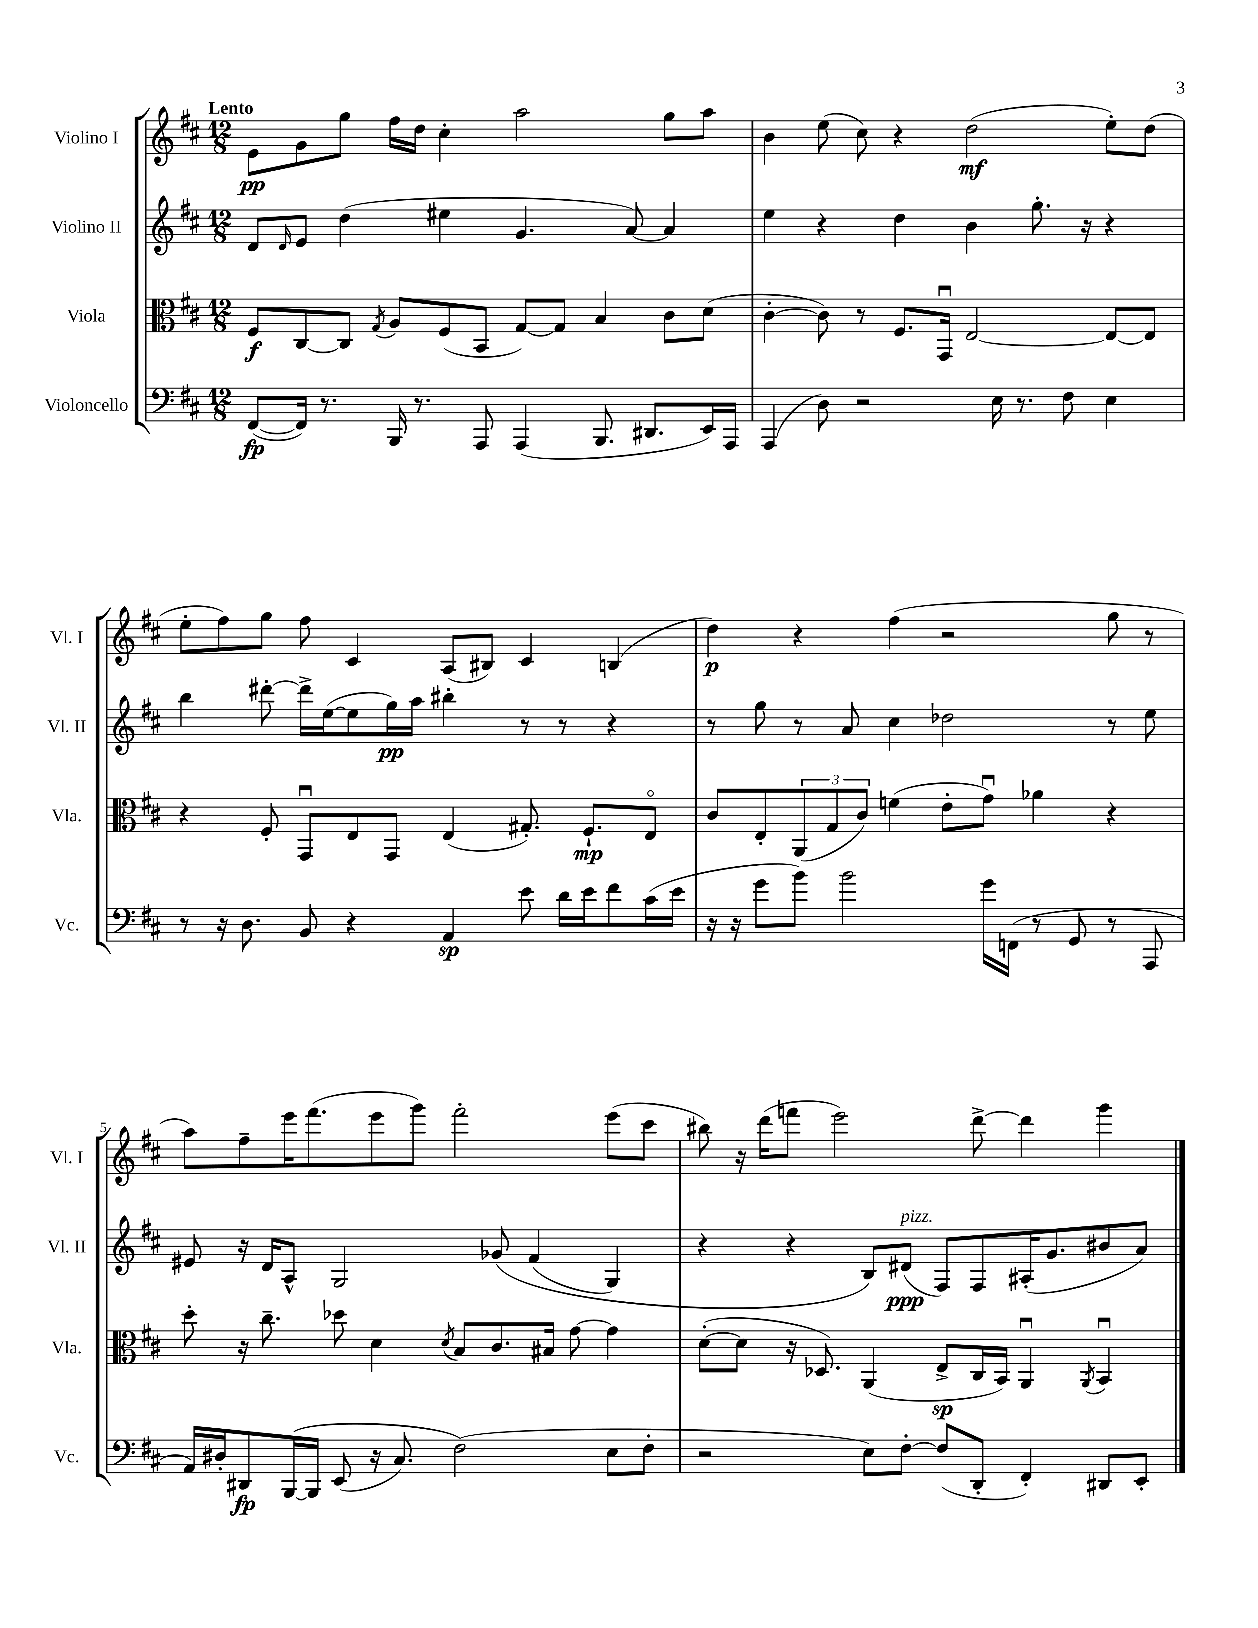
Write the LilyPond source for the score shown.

<<
\new StaffGroup <<
\new Staff = "s0" \with { instrumentName = "Violino I" shortInstrumentName = "Vl. I" } {
    \clef treble \key d \major \numericTimeSignature \time 12/8 \tempo "Lento"
    e'8\pp g'8 g''8 fis''16 d''16 cis''4-. a''2 g''8 a''8 |
    b'4 e''8( cis''8) r4 d''2\mf( e''8-.) d''8( |
    e''8-. fis''8) g''8 fis''8 cis'4 a8( bis8) cis'4 b4( |
    d''4\p) r4 fis''4( r2 g''8 r8 |
    a''8) fis''8-- e'''16 fis'''8.( e'''8 g'''8) fis'''2-. e'''8( cis'''8 |
    bis''8) r16 d'''16( f'''8 e'''2) d'''8~-> d'''4 g'''4 \bar "|." |
}
\new Staff = "s1" \with { instrumentName = "Violino II" shortInstrumentName = "Vl. II" } {
    \clef treble \key d \major \numericTimeSignature \time 12/8
    d'8 \grace { d'16 } e'8 d''4( eis''4 g'4. a'8~) a'4 |
    e''4 r4 d''4 b'4 g''8.-. r16 r4 |
    b''4 dis'''8~-. dis'''16-> e''16~( e''8 g''16\pp) a''16 bis''4-. r8 r8 r4 |
    r8 g''8 r8 a'8 cis''4 des''2 r8 e''8 |
    eis'8 r16 d'16 a8-^ g2 ges'8\( fis'4( g4) |
    r4 r4 b8\) dis'8\ppp^\markup { \italic "pizz." }( fis8) fis8 ais16-.( g'8. bis'8 a'8) \bar "|." |
}
\new Staff = "s2" \with { instrumentName = "Viola" shortInstrumentName = "Vla." } {
    \clef alto \key d \major \numericTimeSignature \time 12/8
    fis8\f cis8~ cis8 \acciaccatura { g8 } a8 fis8( b,8 g8~) g8 b4 cis'8 d'8( |
    cis'4~-. cis'8) r8 fis8. g,16\downbow e2~ e8~ e8 |
    r4 fis8-. g,8\downbow e8 g,8 e4( gis8.-.) fis8.-!\mp e8\flageolet |
    cis'8 e8-. \tuplet 3/2 { a,8( g8 cis'8) } f'4( e'8-. g'8\downbow) aes'4 r4 |
    d''8-. r16 cis''8.-- des''8 d'4 \acciaccatura { d'8 } b8 cis'8. bis16 g'8~ g'4 |
    d'8~-.( d'8 r16 des8.) a,4( e8->\sp cis16 b,16) a,4\downbow \acciaccatura { a,8 } b,4\downbow \bar "|." |
}
\new Staff = "s3" \with { instrumentName = "Violoncello" shortInstrumentName = "Vc." } {
    \clef bass \key d \major \numericTimeSignature \time 12/8
    fis,8~\fp( fis,16) r8. b,,16 r8. a,,8 a,,4( b,,8. dis,8. e,16) a,,16 |
    a,,4( d8) r2 e16 r8. fis8 e4 |
    r8 r16 d8. b,8 r4 a,4\sp e'8 d'16 e'16 fis'8 cis'16( e'16 |
    r16 r16 g'8 b'8) b'2 g'16 f,16( r8 g,8 r8 a,,8 |
    a,16) dis16-. dis,8\fp b,,16~\( b,,16 e,8( r16 cis8.) fis2(\) e8 fis8-. |
    r2 e8) fis8~-. fis8( d,8-. fis,4-.) dis,8 e,8-. \bar "|." |
}
>>
>>
\layout { \context { \Score \override BarNumber.break-visibility = ##(#f #t #t) barNumberVisibility = #(every-nth-bar-number-visible 5) } }
